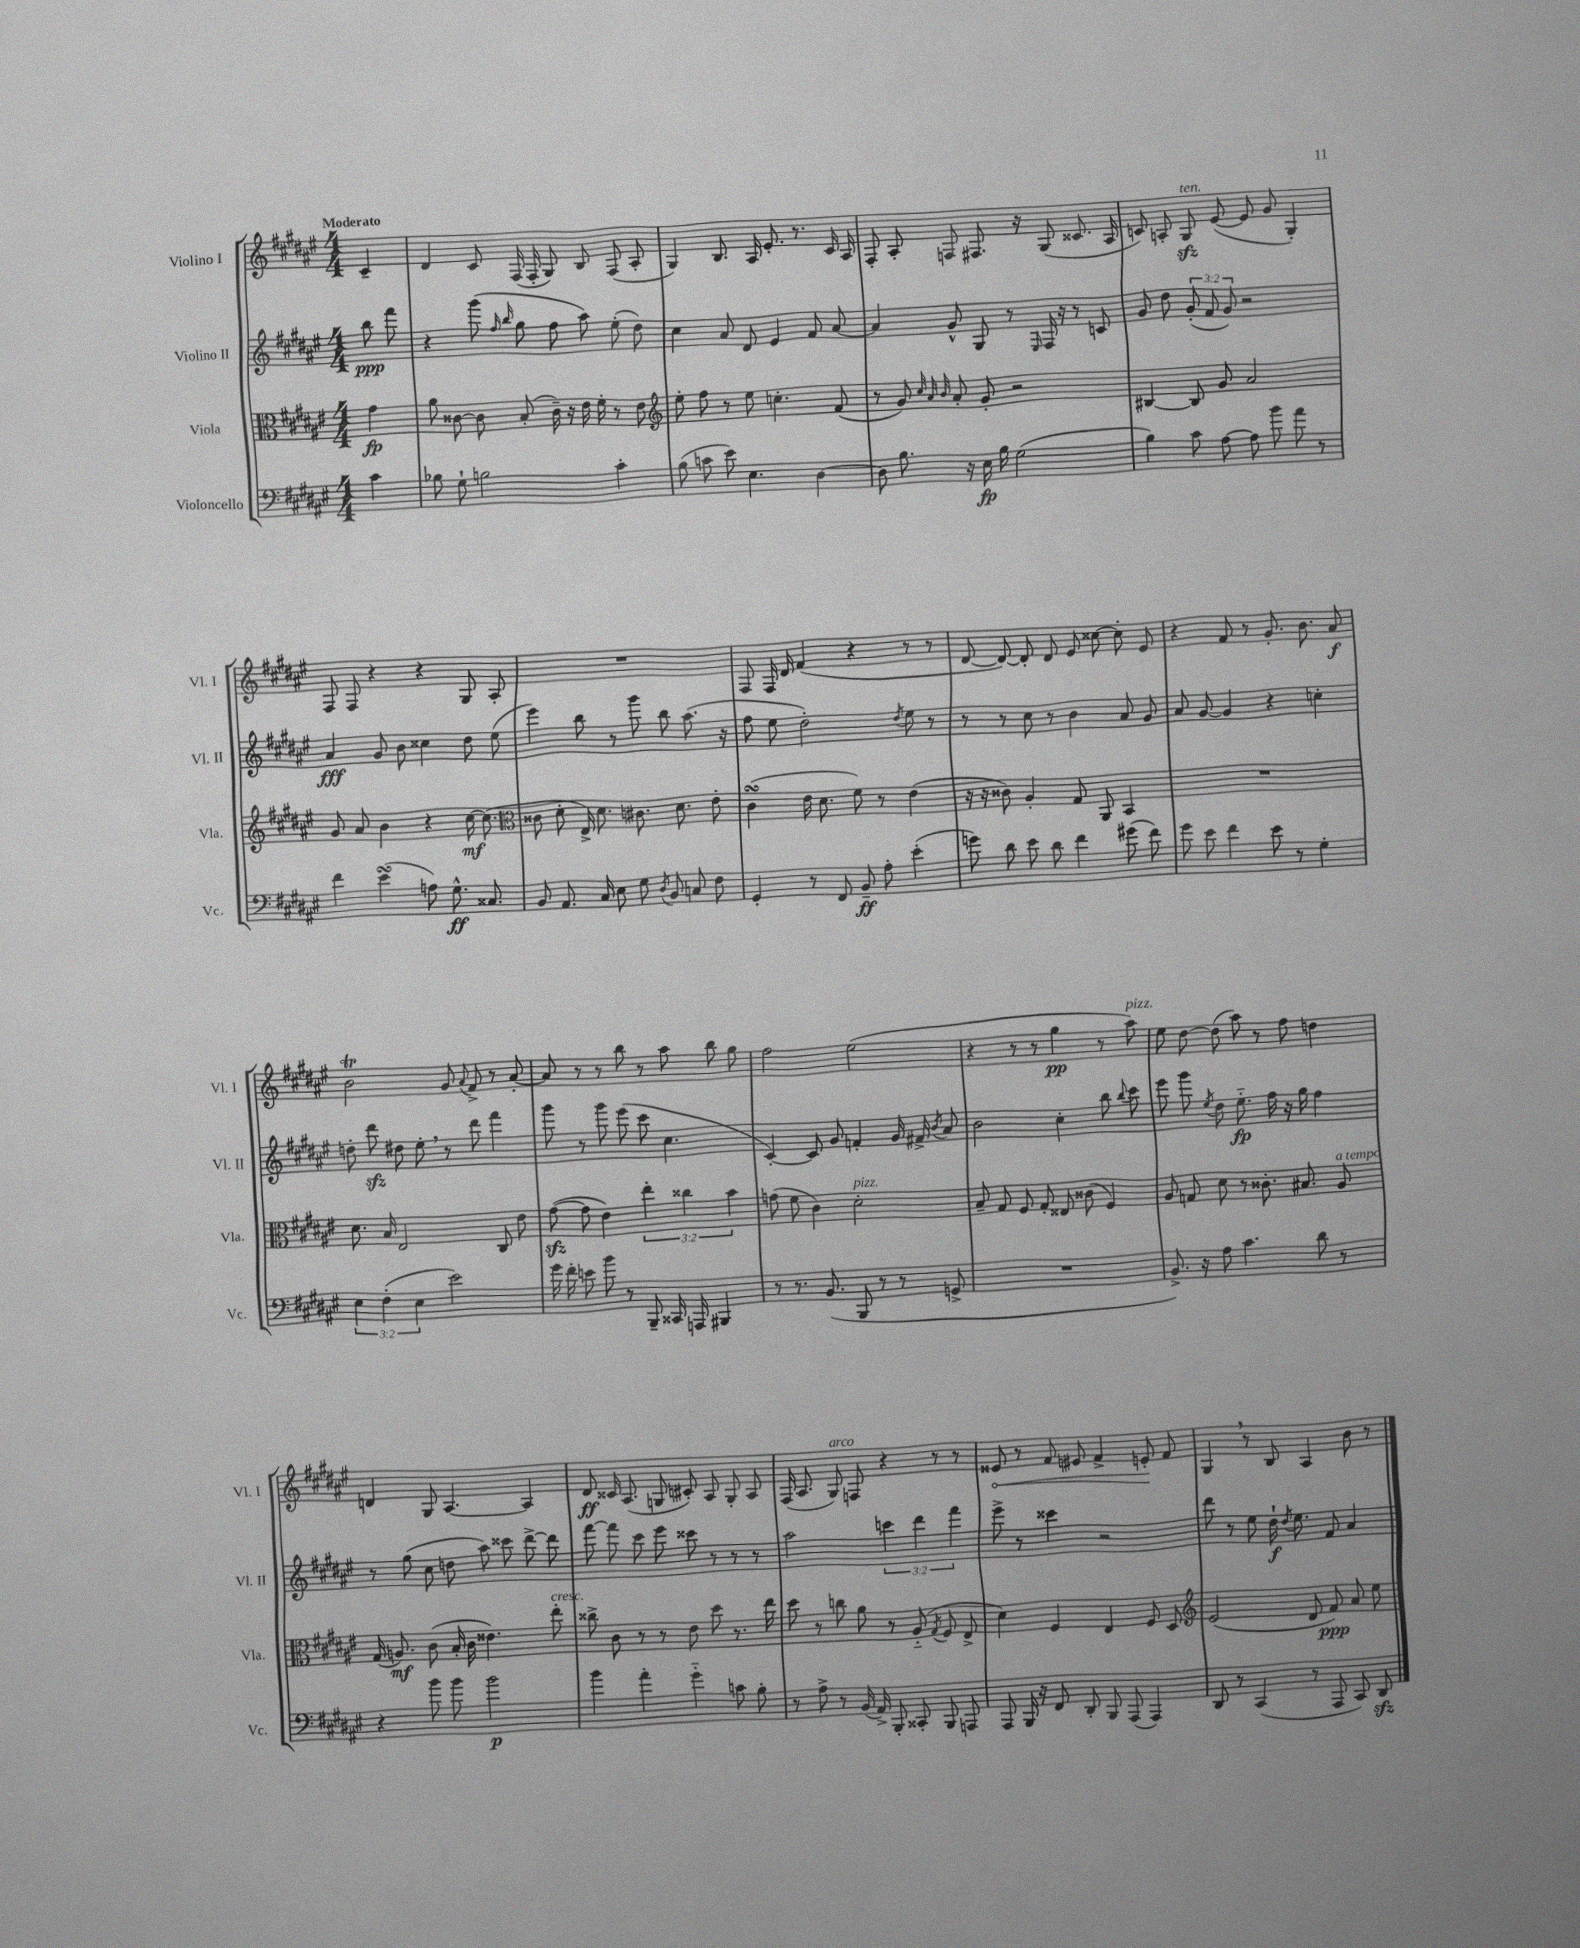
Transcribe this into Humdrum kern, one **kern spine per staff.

**kern	**dynam	**kern	**dynam	**kern	**dynam	**kern	**dynam
*part4	*part4	*part3	*part3	*part2	*part2	*part1	*part1
*staff4	*staff4	*staff3	*staff3	*staff2	*staff2	*staff1	*staff1
*I"Violoncello	*	*I"Viola	*	*I"Violino II	*	*I"Violino I	*
*I'Vc.	*	*I'Vla.	*	*I'Vl. II	*	*I'Vl. I	*
*clefF4	*	*clefC3	*	*clefG2	*	*clefG2	*
*k[f#c#g#d#a#e#]	*	*k[f#c#g#d#a#e#]	*	*k[f#c#g#d#a#e#]	*	*k[f#c#g#d#a#e#]	*
*M4/4	*	*M4/4	*	*M4/4	*	*M4/4	*
=	=	=	=	=	=	=	=
!	!	!	!	!	!	!LO:TX:a:B:t=Moderato	!
4c#\	.	4g#\	fp	8bb\	ppp	4c#~/	.
.	.	.	.	8fff#\	.	.	.
=1	=1	=1	=1	=1	=1	=1	=1
8B-X\	.	8a#\	.	4r	.	4d#/	.
8G#`\	.	[8c##X\	.	.	.	.	.
2Bn\	.	8c##\]	.	(8ggg#\	.	8c#/	.
.	.	.	.	16qqff#/	.	.	.
.	.	.	.	16qqbb/	.	.	.
.	.	(8B'/	.	8gg#\	.	(16F#/	.
.	.	.	.	.	.	16F#'/	.
.	.	16c##~\)	.	8ff#\	.	8G#/)	.
.	.	16r	.	.	.	.	.
.	.	16e#\	.	8aa#\)	.	8B/	.
.	.	16f#'\	.	.	.	.	.
4c#'\	.	8r	.	(8ee#'\	.	(8F#/	.
.	.	8e#\	.	8dd#\)	.	8A#'/	.
=2	=2	=2	=2	=2	=2	=2	=2
*	*	*clefG2	*	*	*	*	*
(8B\	.	8ee#'\	.	4cc#\	.	4G#/)	.
8cn\	.	8ff#\	.	.	.	.	.
8e#\)	.	8r	.	8a#/	.	8.B/	.
4.E#\	.	8ee#\	.	8d#/	.	.	.
.	.	.	.	.	.	16A#/	.
.	.	4.ccn'\	.	4e#/	.	8.e#'/	.
.	.	.	.	.	.	8.r	.
[4D#\	.	.	.	8f#/	.	.	.
.	.	(8f#/	.	[8a#/	.	16c#/	.
.	.	.	.	.	.	16A#/	.
=3	=3	=3	=3	=3	=3	=3	=3
8D#\]	.	8r	.	4a#/]	.	8F#'/	.
8.B\	.	8g#/)	.	.	.	8A#'/	.
.	.	32qqcc#/	.	.	.	.	.
.	.	32qqa#/	.	.	.	.	.
.	.	32qqb/	.	.	.	.	.
.	.	8a#'/	.	8g#^^/	.	8Fn/	.
16r	.	.	.	.	.	.	.
16E#\	fp	8g#'/	.	8G#/	.	8.F#X/	.
16B\	.	.	.	.	.	.	.
(2G#\	.	2r	.	8r	.	.	.
.	.	.	.	.	.	16r	.
.	.	.	.	16qqE#/	.	.	.
.	.	.	.	16F#/	.	(8G#/	.
.	.	.	.	16r	.	.	.
.	.	.	.	8r	.	8.c##X/	.
.	.	.	.	8cn/	.	.	.
.	.	.	.	.	.	16A#/	.
=4	=4	=4	=4	=4	=4	=4	=4
4B\)	.	[4B#X/	.	8g#/	.	8cn/)	.
.	.	.	.	8dd#\	.	8An'/	.
!	!	!	!	!	!	!LO:TX:a:i:t=ten.	!
8c#\	.	8B#/]	.	(12g#'/	.	8G#zz/	.
.	.	.	.	12f#/	.	.	.
[8A#\	.	8g#/	.	.	.	([8e#/	.
.	.	.	.	12g#/)	.	.	.
8A#\]	.	2a#/	.	2r	.	8e#/]	.
8b\	.	.	.	.	.	8g#/	.
8a#\	.	.	.	.	.	4G#'/)	.
8r	.	.	.	.	.	.	.
!!LO:LB:g=z
=5	=5	=5	=5	=5	=5	=5	=5
4f#\	.	8g#/	.	4a#/	fff	8F#/	.
.	.	8a#/	.	.	.	8F#/	.
(4e#sSsS\	.	4b\	.	8g#/	.	4r	.
.	.	.	.	8b\	.	.	.
8An\)	.	4r	.	4cc##X\	.	4r	.
8.G#^^\	ff	.	.	.	.	.	.
.	.	[16cc#\	mf	8dd#\	.	8G#/	.
8.C##X/	.	(8.cc#\]	.	.	.	.	.
.	.	.	.	(8ee#\	.	8A#'/	.
=6	=6	=6	=6	=6	=6	=6	=6
*	*	*clefC3	*	*	*	*	*
8BB/	.	8c##X\	.	4eee#\)	.	1r	.
8.AA#/	.	8d#'\	.	.	.	.	.
.	.	16E#^/)	.	8bb\	.	.	.
16C#/	.	8.d#\	.	.	.	.	.
8E#\	.	.	.	8r	.	.	.
8G#\	.	8.c#X\	.	8ggg#\	.	.	.
8qD#/	.	.	.	.	.	.	.
8BB/	.	.	.	8bb\	.	.	.
.	.	8.d#\	.	.	.	.	.
8Cn/	.	.	.	(8.aa#\	.	.	.
8F#\	.	8e#'\	.	.	.	.	.
.	.	.	.	16r	.	.	.
=7	=7	=7	=7	=7	=7	=7	=7
4GG#'/	.	(4c#sSSS\	.	8ff#\	.	8F#/	.
.	.	.	.	8ee#\	.	16F#/	.
.	.	.	.	.	.	16d#/	.
8r	.	16e#\	.	2dd#'\)	.	(4f#/	.
.	.	8.d#\	.	.	.	.	.
8FF#/	.	.	.	.	.	.	.
8BB~/	ff	8f#\)	.	.	.	4r	.
8A#'\	.	8r	.	.	.	.	.
.	.	.	.	8qdd#/	.	.	.
(4e#'\	.	(4e#\	.	8ee#\	.	8r	.
.	.	.	.	8r	.	8r	.
=8	=8	=8	=8	=8	=8	=8	=8
8gn\)	.	16r	.	8r	.	[8d#/	.
.	.	16r	.	.	.	.	.
8d#\	.	8c##X\)	.	8r	.	8d#/_)	.
8e#\	.	4A#'/	.	8cc#\	.	8d#'/]	.
8d#\	.	.	.	8r	.	8d#/	.
4f#\	.	8G#/	.	4b\	.	8e#/	.
.	.	8AA#/	.	.	.	[8cc##X\	.
(8g#X\	.	4BB/	.	8a#/	.	8cc##'\]	.
8f#\)	.	.	.	8g#/	.	8e#/	.
=9	=9	=9	=9	=9	=9	=9	=9
8g#\	.	1r	.	8a#/	.	4r	.
8e#\	.	.	.	[8g#/	.	.	.
4f#\	.	.	.	4g#/]	.	8f#/	.
.	.	.	.	.	.	8r	.
8e#\	.	.	.	4r	.	8.g#'/	.
8r	.	.	.	.	.	.	.
.	.	.	.	.	.	8.b\	.
4G#'\	.	.	.	4ccn'\	.	.	.
.	.	.	.	.	.	8a#/	f
!!LO:LB:g=z
=10	=10	=10	=10	=10	=10	=10	=10
6E#\	.	8.d#\	.	8ddn'\	.	2bT\	.
.	.	.	.	8ddd#zz\	.	.	.
(6F#'\	.	.	.	.	.	.	.
.	.	16B/	.	.	.	.	.
.	.	2E#/	.	8dd#X\	.	.	.
6E#\	.	.	.	.	.	.	.
.	.	.	.	8ee#',\	.	.	.
2e#\)	.	.	.	8r	.	8g#/	.
.	.	.	.	.	.	8qqa#/	.
.	.	.	.	8ddd#\	.	8f#^/	.
.	.	8C#/	.	4fff#\	.	8r	.
.	.	8e#\	.	.	.	[8a#'/	.
=11	=11	=11	=11	=11	=11	=11	=11
16g#\	.	([8g#zz\	.	8ggg#\	.	8a#/]	.
16f#'\	.	.	.	.	.	.	.
8en\	.	8g#\]	.	8r	.	8r	.
8b\	.	4e#\)	.	8ggg#\	.	8r	.
8r	.	.	.	(8eee#\	.	8bb\	.
8BBB~/	.	6ee#'\	.	8ccc#\	.	8r	.
16CC##X/	.	.	.	4.cc#\	.	8aa#\	.
.	.	6cc##X\	.	.	.	.	.
16AAAn/	.	.	.	.	.	.	.
4BBB#X/	.	.	.	.	.	8bb\	.
.	.	6b\	.	.	.	.	.
.	.	.	.	.	.	8gg#\	.
=12	=12	=12	=12	=12	=12	=12	=12
8r	.	(8gn\	.	[4c#'/)	.	2ff#\	.
8.r	.	8f#\	.	.	.	.	.
.	.	4c#\)	.	8c#/]	.	.	.
(8.BB/	.	.	.	.	.	.	.
.	.	.	.	8g#/	.	.	.
!	!	!LO:TX:a:i:t=pizz.	!	!	!	!	!
8BBB/	.	2d#'\	.	4fn'/	.	(2ee#\	.
8r	.	.	.	.	.	.	.
8r	.	.	.	16g#/	.	.	.
.	.	.	.	16f#X^/	.	.	.
.	.	.	.	8qb/	.	.	.
8GGn^/	.	.	.	8a#/	.	.	.
=13	=13	=13	=13	=13	=13	=13	=13
1r	.	8B~/	.	2b\	.	4r	.
.	.	8G#/	.	.	.	.	.
.	.	8F#/	.	.	.	8r	.
.	.	8G#'/	.	.	.	8r	.
.	.	8E##X/	.	4cc#'\	.	4gg#\	pp
.	.	(8c##X\	.	.	.	.	.
.	.	4F#/)	.	8bb\	.	8r	.
.	.	.	.	8qqbb/	.	.	.
!	!	!	!	!	!	!LO:TX:a:i:t=pizz.	!
.	.	.	.	8ccc#\	.	8aa#\)	.
=14	=14	=14	=14	=14	=14	=14	=14
8.BB^/)	.	8A#/	.	8eee#\	.	8ee#\	.
.	.	8Gn/	.	8ggg#\	.	[8dd#\	.
16r	.	.	.	.	.	.	.
.	.	.	.	8qee#/	.	.	.
8A#\	.	8d#\	.	8dd#\	.	(8dd#\]	.
4.c#\	.	8r	.	8.ee#\	fp	8aa#\)	.
.	.	8.c##X'\	.	.	.	8r	.
.	.	.	.	16ff#\	.	.	.
.	.	.	.	16r	.	8ff#\	.
.	.	8.B#X/	.	16gg#\	.	.	.
8d#\	.	.	.	4ff#\	.	4ddn\	.
!	!	!LO:TX:a:i:t=a tempo	!	!	!	!	!
8r	.	8A#/	.	.	.	.	.
!!LO:LB:g=z
=15	=15	=15	=15	=15	=15	=15	=15
4r	.	(16G#/	.	8r	.	4dn/	.
.	.	8.An/)	mf	.	.	.	.
.	.	.	.	(8gg#\	.	.	.
8b\	.	(8c#\	.	8cc#\	.	8G#/	.
8b\	.	16B'/	.	8ddn\	.	[4.A#/	.
.	.	16c#\	.	.	.	.	.
2b\	p	4.e##X\)	.	8aa#\)	.	.	.
.	.	.	.	8ccc##X\	.	.	.
.	.	.	.	[8ddd#^\	.	4A#/]	.
!	!	!LO:TX:a:i:t=cresc.	!	!	!	!	!
.	.	8ee#'\	.	8ddd#\]	.	.	.
=16	=16	=16	=16	=16	=16	=16	=16
4b\	.	8cc##X^\	.	[8fff#\	.	8d#/	ff
.	.	8c#\	.	8fff#\]	.	16c##X/	.
.	.	.	.	.	.	(8.A#/	.
4a#'\	.	8r	.	8ccc#\	.	.	.
.	.	8r	.	8eee#\	.	8Gn/	.
4g#\	.	8e#\	.	8ccc##X\	.	8c#X'/)	.
.	.	8dd#\	.	8r	.	8A#/	.
8cn\	.	8.r	.	8r	.	8G'/	.
8B'\	.	.	.	8r	.	8A#/	.
.	.	16ee#\	.	.	.	.	.
=17	=17	=17	=17	=17	=17	=17	=17
8r	.	8dd#\	.	2aa#\	.	(16F#/	.
.	.	.	.	.	.	8.A#/	.
8A#^\	.	8r	.	.	.	.	.
!	!	!	!	!	!	!LO:TX:a:i:t=arco	!
8r	.	8ccn\	.	.	.	8G#/)	.
(16BB/	.	8a#\	.	.	.	8Fn/	.
16AA#^/)	.	.	.	.	.	.	.
8BBB'/	.	8r	.	6cccn\	.	4r	.
8CC##X'/	.	(8A#/	.	.	.	.	.
.	.	.	.	6ddd#\	.	.	.
.	.	8qG#/	.	.	.	.	.
8BBB/	.	8F#/	.	.	.	8r	.
.	.	.	.	6fff#\	.	.	.
8AAAn/	.	8E#^/	.	.	.	8r	.
=18	=18	=18	=18	=18	=18	=18	=18
!	!	!	!	!	!	!	!LO:HP:b
8AAA#/	.	4d#\)	.	8eee#^\	.	8e##X/	<
16BBB/	.	.	.	8r	.	8r	.
16r	.	.	.	.	.	.	.
8FF#/	.	4F#/	.	4ccc##X\	.	8f#/	.
8DD#'/	.	.	.	.	.	8e#X/	.
8BBB/	.	4E#/	.	2r	.	4f#^/	.
(8AAA#/	.	.	.	.	.	.	.
4AAA#/)	.	8F#/	.	.	.	8en'/	.
.	.	8D#/	.	.	.	8f#/	[
=19	=19	=19	=19	=19	=19	=19	=19
*	*	*clefG2	*	*	*	*	*
8DD#/	.	(2e#/	.	8ddd#\	.	4G#,/	.
8r	.	.	.	8r	.	.	.
(4CC#/	.	.	.	8ee#\	.	8r	.
.	.	.	.	16dd#`\	f	8B/	.
.	.	.	.	8qdd#/	.	.	.
.	.	.	.	8.ee#\	.	.	.
8r	.	8d#/	.	.	.	4A#/	.
8AAA#/	.	8f#/)	ppp	8f#/	.	.	.
8CC#/)	.	8a#/	.	4a#/	.	8b\	.
8DD#zz/	.	8ee#\	.	.	.	8r	.
==	==	==	==	==	==	==	==
*-	*-	*-	*-	*-	*-	*-	*-
